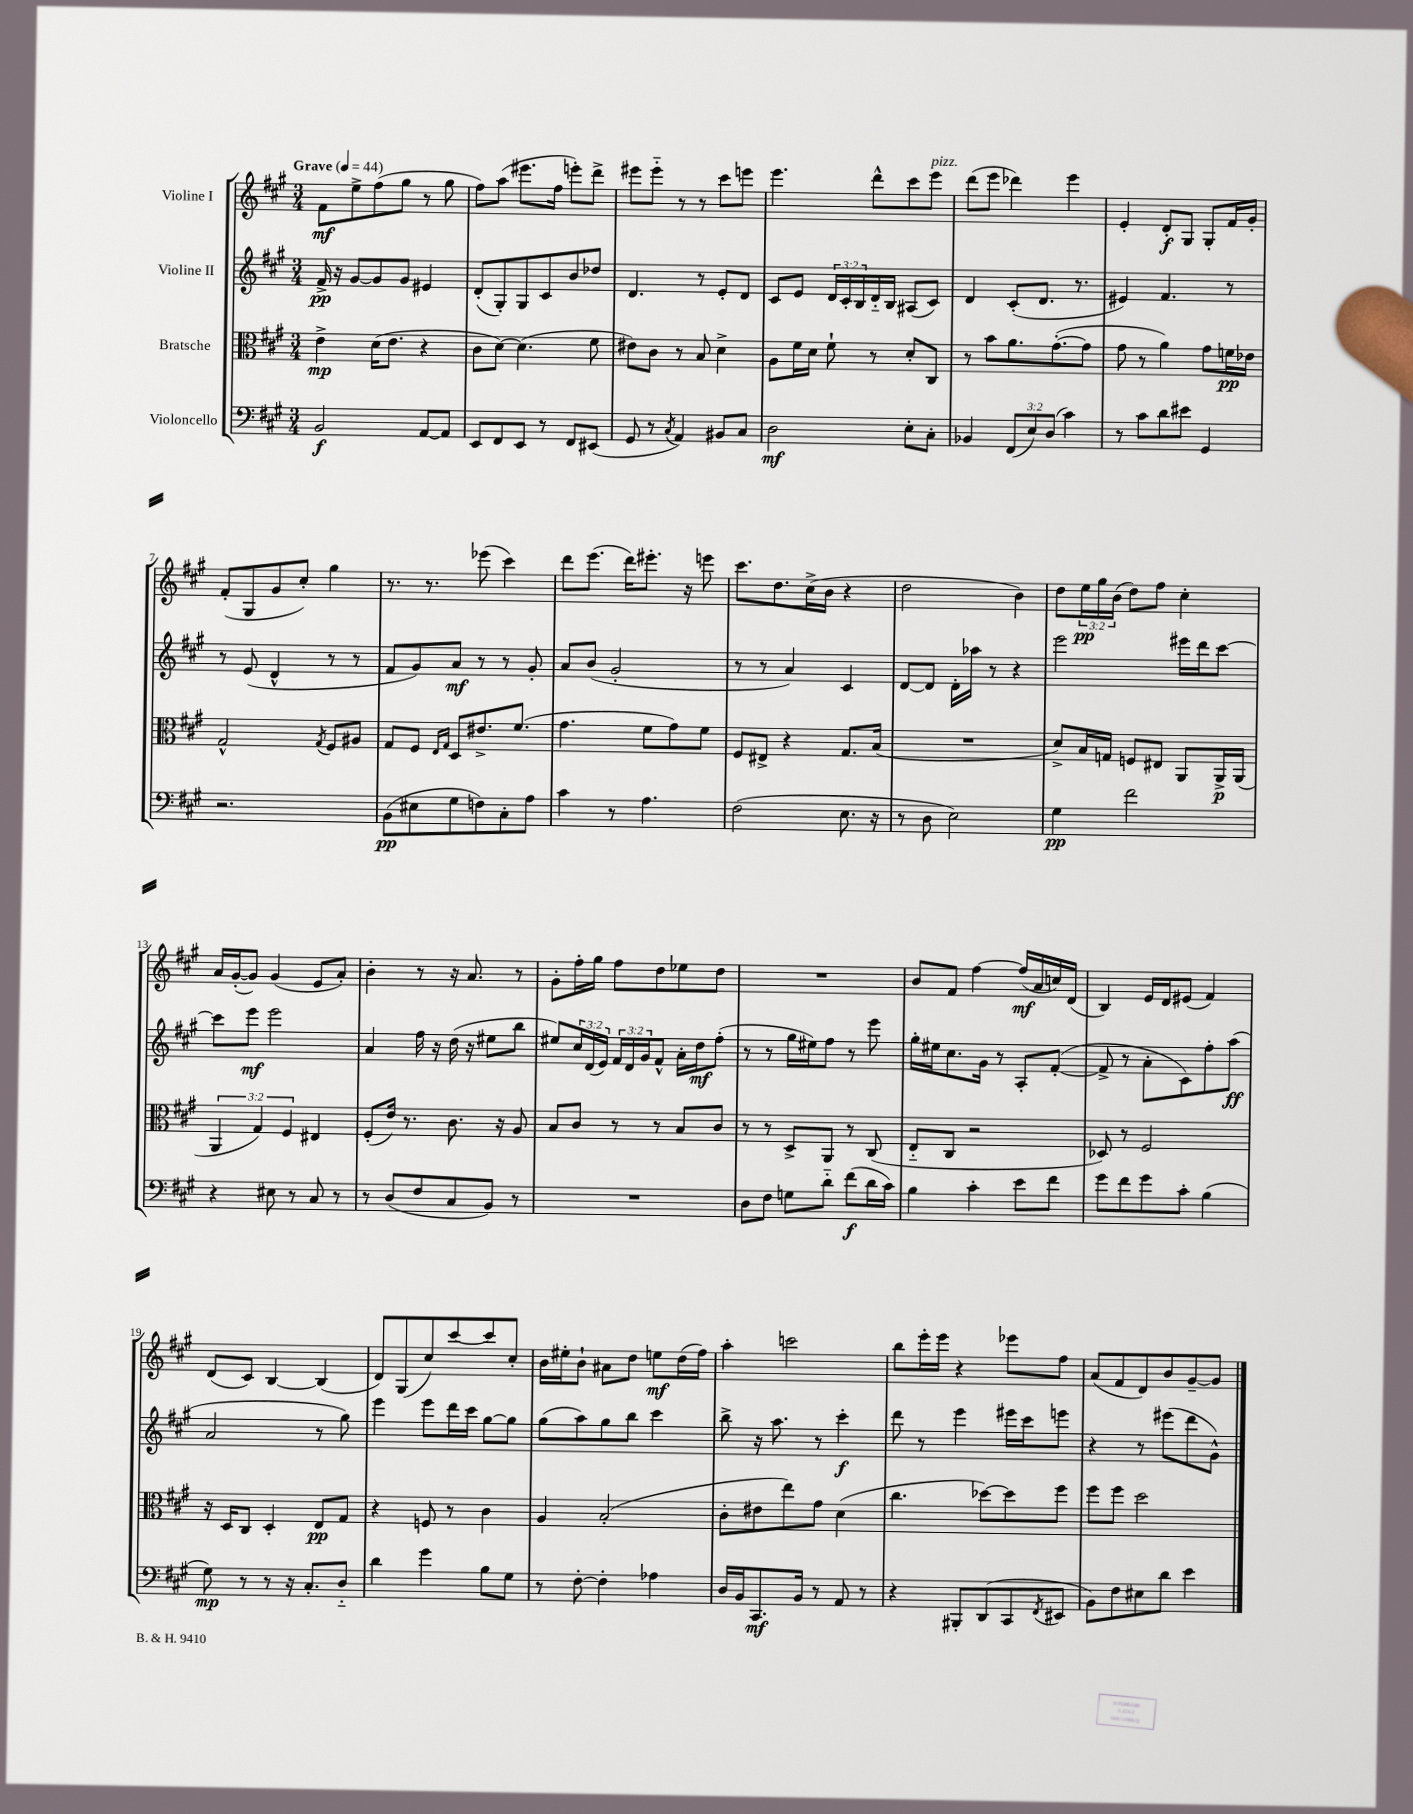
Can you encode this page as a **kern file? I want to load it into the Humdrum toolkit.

**kern	**kern	**kern	**kern
*staff4	*staff3	*staff2	*staff1
*clefF4	*clefC3	*clefG2	*clefG2
*k[f#c#g#]	*k[f#c#g#]	*k[f#c#g#]	*k[f#c#g#]
*M3/4	*M3/4	*M3/4	*M3/4
*MM44	*MM44	*MM44	*MM44
2BB	4e^	16f#^	8f#
.	.	16r	.
.	.	[8g#	8ee^
.	(16d	8g#]	(8ff#
.	8.e	.	.
.	.	8g#	8gg#
[8AA	4r	4e#	8r
8AA]	.	.	8gg#
=	=	=	=
8EE	8c#	(8d'	8ff#)
8FF#	[8d)	8G#')	(8aa
8EE	(4.d]	8G#	8.eee#
8r	.	8c#	.
.	.	.	16ff#
8FF#	.	8b	8eee')
(8EE#	8f#	8dd-	8ddd^
=	=	=	=
8GG#	8e#)	4.d	8eee#
8r	8c#	.	8eee#'~
8qC#	.	.	.
4AA)	8r	.	8r
.	8B	8r	8r
8BB#	4d^	8e'	8ccc#
8C#	.	8d	8eee
=	=	=	=
2D	8A	8c#	4.eee
.	16f#	8e	.
.	16d	.	.
.	8f#`	24d	.
.	.	24c#'	.
.	.	24B	.
.	8r	16d'~	8ddd^^
.	.	16B	.
8E'	8d'	(8A#	8ccc#
8C#'	8C#	8c#)	8eee
=	=	=	=
4BB-	8r	4d	(8ddd
.	8b	.	8eee
(12FF#	8.a	(8c#'	4ddd-)
12E)	.	.	.
.	.	8.d	.
(12D	.	.	.
.	([8.g#'	.	.
4c#)	.	.	4eee
.	.	8.r	.
.	8g#]	.	.
=	=	=	=
8r	8g#	4e#)	4e'
8c#	8r	.	.
8d	4a)	4.f#	8d'
8e#	.	.	8G#
4GG#	8g#	.	8G#'
.	16f	8r	16f#
.	16e-	.	16g#'
=	=	=	=
2.r	2G#^^	8r	(8f#'
.	.	(8e	8G#
.	.	4d^^	8g#
.	.	.	8cc#')
.	8qG#	.	.
.	8F#	8r	4gg#
.	8A#	8r	.
=	=	=	=
(8BB	8G#	8f#	8.r
8E#	8F#	8g#)	.
.	.	.	8.r
.	16qqE	.	.
.	16qqG#	.	.
8G#	8D	8a	.
8F)	8.e#^	8r	(8eee-
8C#'	.	8r	4ccc#)
.	(8.f#	.	.
8A	.	8g#'	.
=	=	=	=
4c#	4.g#	8a	8ddd
.	.	(8b	(8.eee
8r	.	2g#'	.
.	.	.	16ddd)
4.A	8f#	.	8.eee#'
.	8g#)	.	.
.	.	.	16r
.	8f#	.	8eee
=	=	=	=
(2F#	8F#	8r	8.ccc#
.	8E#^	8r	.
.	.	.	8.dd
.	4r	4a)	.
.	.	.	(16cc#^
.	.	.	16b
8.E	8.G#	4c#	4r
16r	(16B	.	.
=	=	=	=
8r	2.r	[8d	2dd
8D	.	8d]	.
2E)	.	16d'	.
.	.	16aa-	.
.	.	8r	.
.	.	4r	4b)
=	=	=	=
4G#	8d^)	2eee	8dd
.	16B	.	24ee
.	.	.	24gg#
.	16G	.	.
.	.	.	(24b
2f#	8F	.	8dd)
.	8E#	.	8ff#
.	8AA	16eee#	4cc#'
.	.	16ddd	.
.	16AA^	[8ccc#	.
.	(16AA	.	.
=	=	=	=
4r	6AA	8ccc#]	16a
.	.	.	([16g#'
.	.	8eee	8g#])
.	6G#)	.	.
8E#	.	2eee	(4g#
.	6F#	.	.
8r	.	.	.
8C#	4E#	.	8e
8r	.	.	8a')
=	=	=	=
8r	(8F#'	4a	4b'
(8D	16e)	.	.
.	8.r	.	.
8F#	.	16ff#	8r
.	.	16r	.
8C#	8.c#	(16dd	16r
.	.	16r	8.a
8BB)	.	8ee#	.
.	16r	.	.
8r	8A	8bb	8r
=	=	=	=
2.r	8B	8ee#)	8g#'
.	8c#	24cc#	16ff#'
.	.	(24d	.
.	.	.	16gg#
.	.	24e)	.
.	8r	24f#	8ff#
.	.	24d	.
.	.	24g#	.
.	8r	8f#^^	8dd
.	8B	16a'	8ee-
.	.	16dd	.
.	8c#	(8ff#'	8dd
=	=	=	=
8D	8r	8r	2.r
8F#	8r	8r	.
8G	8D^	16gg#	.
.	.	16ee#)	.
8d'~	8AA	8ff#	.
(8f#	8r	8r	.
16d	(8C#	8eee	.
16c#)	.	.	.
=	=	=	=
4B	8E'~	16gg#'	8b
.	.	16ee#	.
.	8C#	8.cc#	8f#
4c#'	2r	.	[4ff#
.	.	16g#	.
.	.	8r	.
8e	.	8A'	(16ff#]
.	.	.	16a
8f#	.	([8f#'	16cc)
.	.	.	(16d
=	=	=	=
8g#	8D-)	8f#^]	4B)
8f#	8r	8r	.
8g#	2F#	8a'	16e
.	.	.	16d
8c#'	.	8c#)	(8e#
(4B	.	8ff#'	4f#)
.	.	(8aa	.
=	=	=	=
8G#)	16r	2a	(8d
.	16D	.	.
8r	8C#	.	8c#)
8r	4D'	.	[4B
16r	.	.	.
8.C#'	.	.	.
.	8E	8r	(4B]
8D'~	8G#	8gg#)	.
=	=	=	=
4d	4r	4eee	8d)
.	.	.	(8G#
4g#	8F	8eee	8cc#)
.	8r	16ddd	[8ccc#
.	.	16ccc#	.
8B	4c#	[8gg#	8ccc#]
8G#	.	8gg#]	8cc#'
=	=	=	=
8r	4A	(8gg#	16b
.	.	.	16ee#'
[8F#'	.	8aa)	8b`
4F#']	(2B'	8gg#	8a#
.	.	8bb	8dd
4A-	.	4ccc#	8ee
.	.	.	(16dd
.	.	.	16ff#)
=	=	=	=
16D	8c#'	8bb^	4aa'
16BB	.	.	.
8.CC#	8e#	16r	.
.	.	8.aa	.
.	8ee)	.	2ccc
16BB	.	.	.
8r	8g#	8r	.
8AA	(4d	4ccc#'	.
8r	.	.	.
=	=	=	=
4r	4.cc#	8ddd	8bb
.	.	8r	16eee'
.	.	.	16eee
8BBB#'	.	4eee	4r
(8DD	[8dd-)	.	.
8CC#	8dd-]	16eee#	8eee-
.	.	16ccc#	.
8qFF#	.	.	.
8EE#	8ff#	8eee	8ff#
=	=	=	=
8BB)	8ff#	4r	(8a
8F#	8ff#	.	8f#
8E#	2dd	8r	8d)
8d	.	(8eee#	8b
4e	.	8ddd	[8g#~
.	.	8g#^^)	8g#]
==	==	==	==
*-	*-	*-	*-
